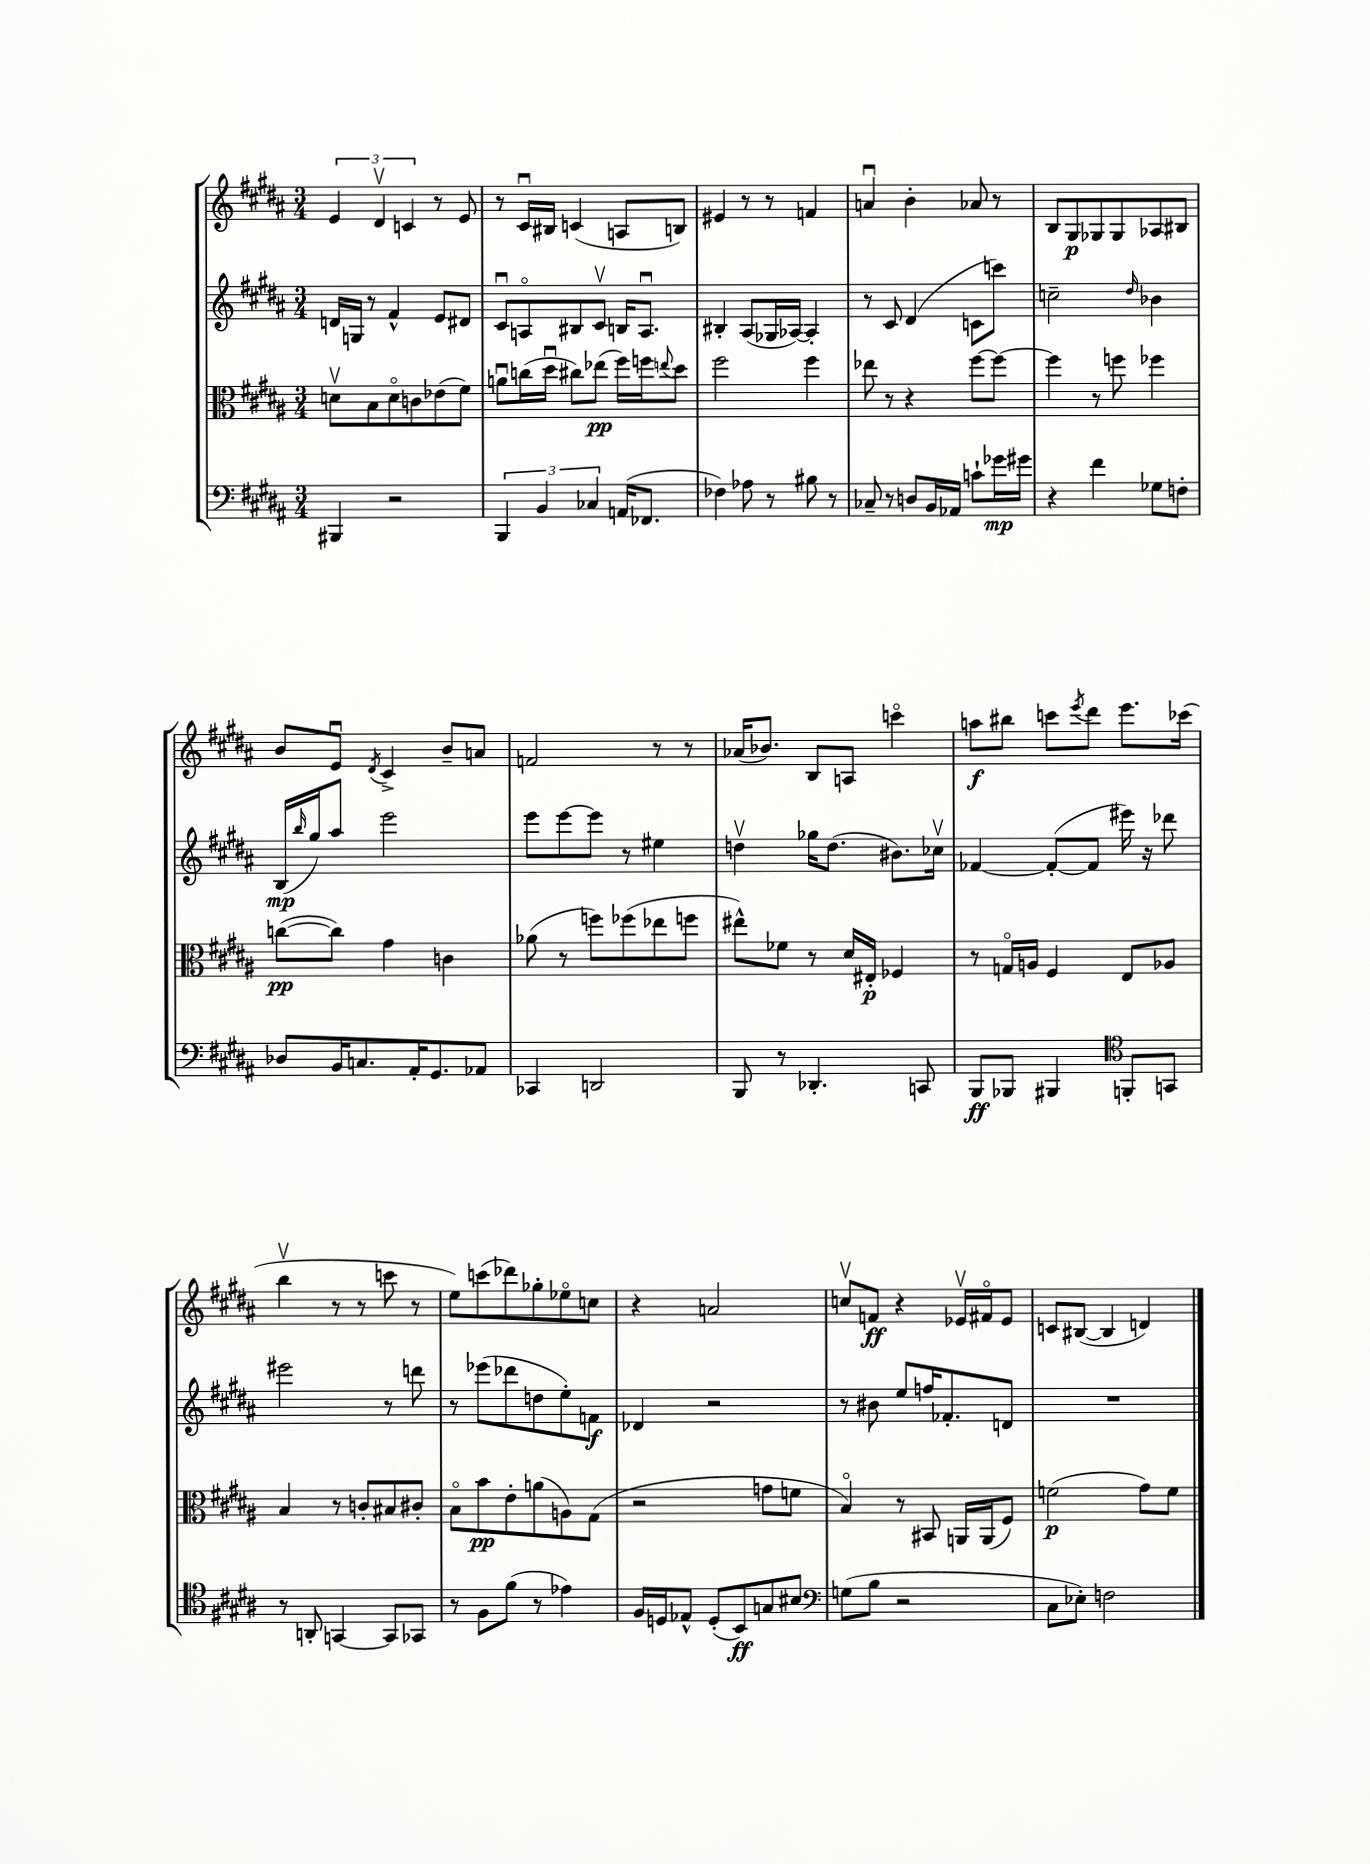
<<
\new StaffGroup <<
\new Staff = "s0" {
    \clef treble \key b \major \numericTimeSignature \time 3/4
    \tuplet 3/2 { e'4 dis'4\upbow c'4 } r8 e'8 |
    r8 cis'16\downbow bis16 c'4( a8 b8) |
    eis'4 r8 r8 f'4 |
    a'4\downbow b'4-. aes'8 r8 |
    b8 gis8\p ges8 ges8 aes8 bis8 |
    b'8 e'8\downbow \acciaccatura { dis'8 } cis'4-> b'8-- a'8 |
    f'2 r8 r8 |
    aes'16( bes'8.) b8 a8 c'''4\flageolet |
    a''8\f bis''8 c'''8 \acciaccatura { e'''8 } dis'''8 e'''8. ces'''16( |
    b''4\upbow r8 r8 c'''8 r8 |
    e''8) c'''8( des'''8) ges''8-. ees''8\flageolet c''8 |
    r4 a'2 |
    c''8\upbow f'8\ff r4 ees'16\upbow fis'16\flageolet ees'8 |
    c'8 bis8~( bis4 d'4) \bar "|." |
}
\new Staff = "s1" {
    \clef treble \key b \major \numericTimeSignature \time 3/4
    d'16 g16 r8 fis'4-^ e'8 dis'8 |
    cis'8\downbow a8\flageolet bis8 cis'8\upbow b16 a8.\downbow |
    bis4-. ais8( ges16 aes16~) aes4-. |
    r8 cis'8 dis'4( c'8 c'''8) |
    c''2-- \grace { dis''16 } bes'4 |
    b16\mp( \grace { b''16 } gis''16) ais''8 e'''2 |
    e'''8 e'''8~ e'''8 r8 eis''4 |
    d''4\upbow ges''16 d''8.( bis'8.) ces''16\upbow |
    fes'4~ fes'8~-.( fes'8 eis'''16) r16 des'''8 |
    eis'''2 r8 d'''8 |
    r8 ees'''8( des'''8 d''8 e''8-.) f'8\f |
    des'4 r2 |
    r8 bis'8 e''8 f''16 fes'8.-. d'8 |
    R2. \bar "|." |
}
\new Staff = "s2" {
    \clef alto \key b \major \numericTimeSignature \time 3/4
    d'8\upbow b8 d'8\flageolet c'8 ees'8( fis'8) |
    a'8\downbow c''16( dis''16\downbow cis''8) ees''8\pp( fis''16) f''16 \appoggiatura { e''8 } dis''8 |
    fis''2 fis''4 |
    ees''8 r8 r4 fis''8~ fis''8~ |
    fis''4 r8 f''8 fes''4 |
    c''8~\pp( c''8) gis'4 c'4 |
    aes'8( r8 f''8) fes''8( ees''8 f''8 |
    eis''8-^) fes'8 r8 dis'16 eis16-.\p fes4 |
    r8 g16\flageolet a16 fis4 e8 aes8 |
    b4 r8 c'8-. bis8 cis'8-. |
    b8\flageolet b'8\pp e'8-. a'8( a8) gis8( |
    r2 g'8 f'8 |
    b4\flageolet) r8 bis,8 a,16 a,16( fis8) |
    f'2\p( gis'8) f'8 \bar "|." |
}
\new Staff = "s3" {
    \clef bass \key b \major \numericTimeSignature \time 3/4
    bis,,4 r2 |
    \tuplet 3/2 { b,,4 b,4 ces4 } a,16( fes,8. |
    fes4) aes8 r8 bis8 r8 |
    ces8-- r8 d8 b,16 aes,16 c'8-! ges'16\mp gis'16 |
    r4 fis'4 ges8 f8-. |
    des8 b,16 c8. ais,16-. gis,8. aes,8 |
    ces,4 d,2 |
    b,,8 r8 des,4.-. c,8 |
    b,,8\ff bes,,8 bis,,4 \clef tenor f,8-. g,8 |
    r8 a,8-. g,4~ g,8 ges,8 |
    r8 fis8 fis'8( r8 ees'4) |
    fis16 d16 ees8-^ d8-.( b,8\ff) g8 bis8 |
    \clef bass g8( b8 r2 |
    cis8 ees8-.) f2 \bar "|." |
}
>>
>>
\layout { \context { \Score \remove "Bar_number_engraver" } }
